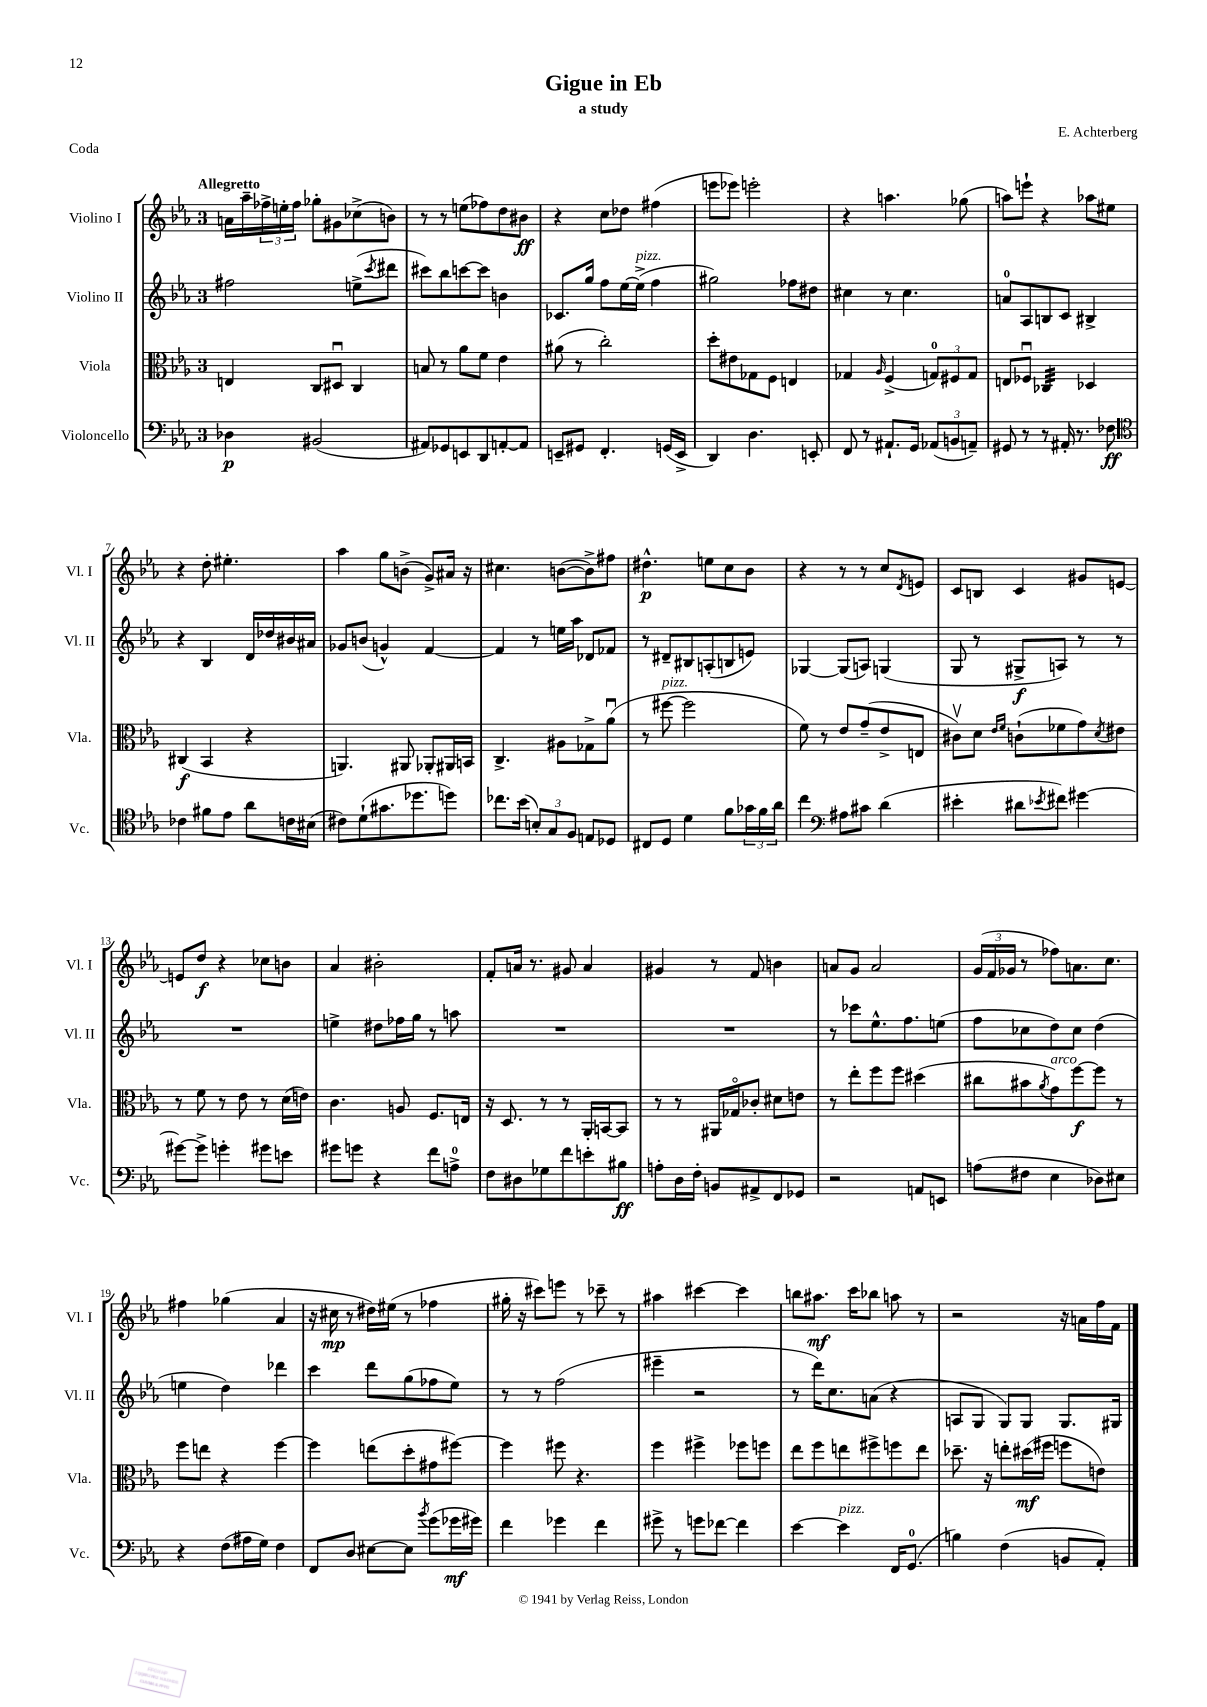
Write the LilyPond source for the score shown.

\header { title = "Gigue in Eb" composer = "E. Achterberg" subtitle = "a study" piece = "Coda" }
<<
\new StaffGroup <<
\new Staff = "s0" \with { instrumentName = "Violino I" shortInstrumentName = "Vl. I" } {
    \clef treble \key ees \major \once \override Staff.TimeSignature.style = #'single-digit \time 3/4 \tempo "Allegretto"
    a'16 aes''16-- \tuplet 3/2 { fes''16-> e''16-. fes''16 } ges''8-. gis'8 ces''8->( b'8) |
    r8 r8 e''8( fes''8) d''8 bis'8\ff |
    r4 c''8 des''8 fis''4( |
    e'''8 ees'''8) e'''2-. |
    r4 a''4. ges''8( |
    a''8) e'''8-! r4 aes''8 eis''8 |
    r4 d''8-. eis''4.-. |
    aes''4 g''8 b'8->( g'8->) ais'16 r16 |
    cis''4. b'8~( b'8->) fis''8 |
    dis''4.-^\p e''8 c''8 bes'8 |
    r4 r8 r8 c''8 \acciaccatura { d'8 } e'8 |
    c'8 b8 c'4 gis'8 e'8~ |
    e'8 d''8\f r4 ces''8 b'8 |
    aes'4 bis'2-. |
    f'8-. a'16 r8. gis'8 a'4 |
    gis'4 r8 f'8 b'4 |
    a'8 g'8 a'2 |
    \tuplet 3/2 { g'16( f'16 ges'16 } r8 fes''8) a'8. c''8. |
    fis''4 ges''4( aes'4 |
    r16 cis''16\mp r8 dis''16) eis''16( r8 fes''4 |
    gis''16-. r16 cis'''8) e'''8 r8 ces'''8-- r8 |
    ais''4 cis'''4~ cis'''4 |
    b''8 ais''8.\mf c'''16 bes''8 a''8 r8 |
    r2 r16 a'16 f''16 f'16 \bar "|." |
}
\new Staff = "s1" \with { instrumentName = "Violino II" shortInstrumentName = "Vl. II" } {
    \clef treble \key ees \major \once \override Staff.TimeSignature.style = #'single-digit \time 3/4
    fis''2 e''8->( \acciaccatura { c'''8 } dis'''8 |
    cis'''8) bes''8 c'''8~ c'''8 b'4 |
    ces'8. g''16 f''8 ees''16~ ees''16->^\markup { \italic "pizz." }( f''4 |
    gis''2) fes''8 dis''8 |
    cis''4 r8 cis''4. |
    a'8-0 aes8 b8 c'8 bis4-> |
    r4 bes4 d'16 des''16 bis'16 ais'16 |
    ges'8 b'8( g'4-^) f'4~ |
    f'4 r8 e''16 aes''16 des'8 fes'8 |
    r8 dis'8-- bis8 a8-.( b8 e'8) |
    ges4~ ges8( a8) g4( |
    g8 r8 gis8->\f a8) r8 r8 |
    R2. |
    e''4-> dis''8 fes''16 g''16 r8 a''8 |
    R2. |
    R2. |
    r8 ces'''8 ees''8.-^ f''8. e''8( |
    f''8 ces''8 d''8) ces''8 d''4( |
    e''4 d''4) des'''4 |
    c'''4 d'''8 g''8( fes''8 ees''8) |
    r8 r8 f''2( |
    eis'''4-- r2 |
    r8 d'''16) c''8. a'8( r4 |
    a8 g8 g8) g8 g8. gis16 \bar "|." |
}
\new Staff = "s2" \with { instrumentName = "Viola" shortInstrumentName = "Vla." } {
    \clef alto \key ees \major \once \override Staff.TimeSignature.style = #'single-digit \time 3/4
    e4 c8 dis8\downbow c4 |
    b8 r8 aes'8 f'8 ees'4 |
    ais'8( r8 c''2-.) |
    d''8-. eis'8 ges8 f8 e4 |
    ges4 \grace { aes16 } f4->( \tuplet 3/2 { g8-0) fis8 g8 } |
    e8 fes8\downbow ces4:32 des4 |
    cis4\f( bes,4 r4 |
    a,4.) ais,8 aes,8-. ais,16 b,16 |
    c4.-> ais8 ges8-> aes'8\downbow( |
    r8 fis''8~^\markup { \italic "pizz." } fis''2 |
    f'8) r8 ees'8 g'8--( ees'8-> e8 |
    cis'8\upbow) d'8 \grace { ees'16 f'16 } c'8-!( fes'8 g'8) \acciaccatura { d'8 } eis'8 |
    r8 f'8 r8 ees'8 r8 d'16( e'16) |
    c'4. a8 f8. e16 |
    r16 d8. r8 r8 aes,16-. b,16~ b,8 |
    r8 r8 ais,16 ges16\flageolet ces'8-. dis'8 e'8 |
    r8 ees''8-. f''8 f''8 dis''4( |
    cis''8 bis'8 \acciaccatura { aes'8 } g'8^\markup { \italic "arco" }) f''8~\f f''8 r8 |
    f''8 e''8 r4 f''4~ |
    f''4 e''8( d''8-. gis'8 fis''8~) |
    fis''4 fis''8 r4. |
    f''4 fis''4-> fes''8 f''8 |
    ees''8 f''8 e''8 fis''8-> f''8 e''8 |
    des''8.-- r16 e''8-. dis''16\mf( fis''16 f''8 e'8) \bar "|." |
}
\new Staff = "s3" \with { instrumentName = "Violoncello" shortInstrumentName = "Vc." } {
    \clef bass \key ees \major \once \override Staff.TimeSignature.style = #'single-digit \time 3/4
    des4\p bis,2( |
    ais,8) ges,8 e,8 d,8 a,8~-. a,8 |
    e,8-- gis,8 f,4.-. g,16( e,16-> |
    d,4) d4. e,8-. |
    f,8 r8 ais,8.-! g,16 \tuplet 3/2 { aes,8( b,8 a,8--) } |
    gis,8 r8 r8 ais,16-. r8. fes8\ff |
    \clef tenor ces'4 fis'8 ees'8 aes'8 c'16 bis16( |
    cis'8) d'8-!( gis'8. des''8. d''8) |
    ces''8. bes'16( \tuplet 3/2 { b8-.) g8 f8 } e8 des8 |
    cis8 d8 d'4 f'8 \tuplet 3/2 { ges'16 f'16 aes'16 } |
    c''4 \clef bass ais8 cis'8 d'4( |
    eis'4-. dis'8 \acciaccatura { ees'8 } fis'8) gis'4~ |
    gis'8~ gis'8-> g'4-. gis'8 e'8 |
    gis'8 g'8 r4 f'8 a8-0-> |
    f8 dis8 ges8 f'8 e'8-. bis8\ff |
    a8-. d16 f16-. b,8 ais,8-> f,8 ges,8 |
    r2 a,8 e,8 |
    a8( fis8 ees4 des8) eis8 |
    r4 f8( ais16 g16) f4 |
    f,8 d8 eis8~ eis8 \acciaccatura { bes'8 } g'8( ges'16\mf gis'16) |
    f'4 ges'4 f'4 |
    gis'8-> r8 g'8 fes'8~ fes'4 |
    ees'4~ ees'4^\markup { \italic "pizz." } f,16 g,8.-0( |
    b4) f4( b,8 aes,8-.) \bar "|." |
}
>>
>>
